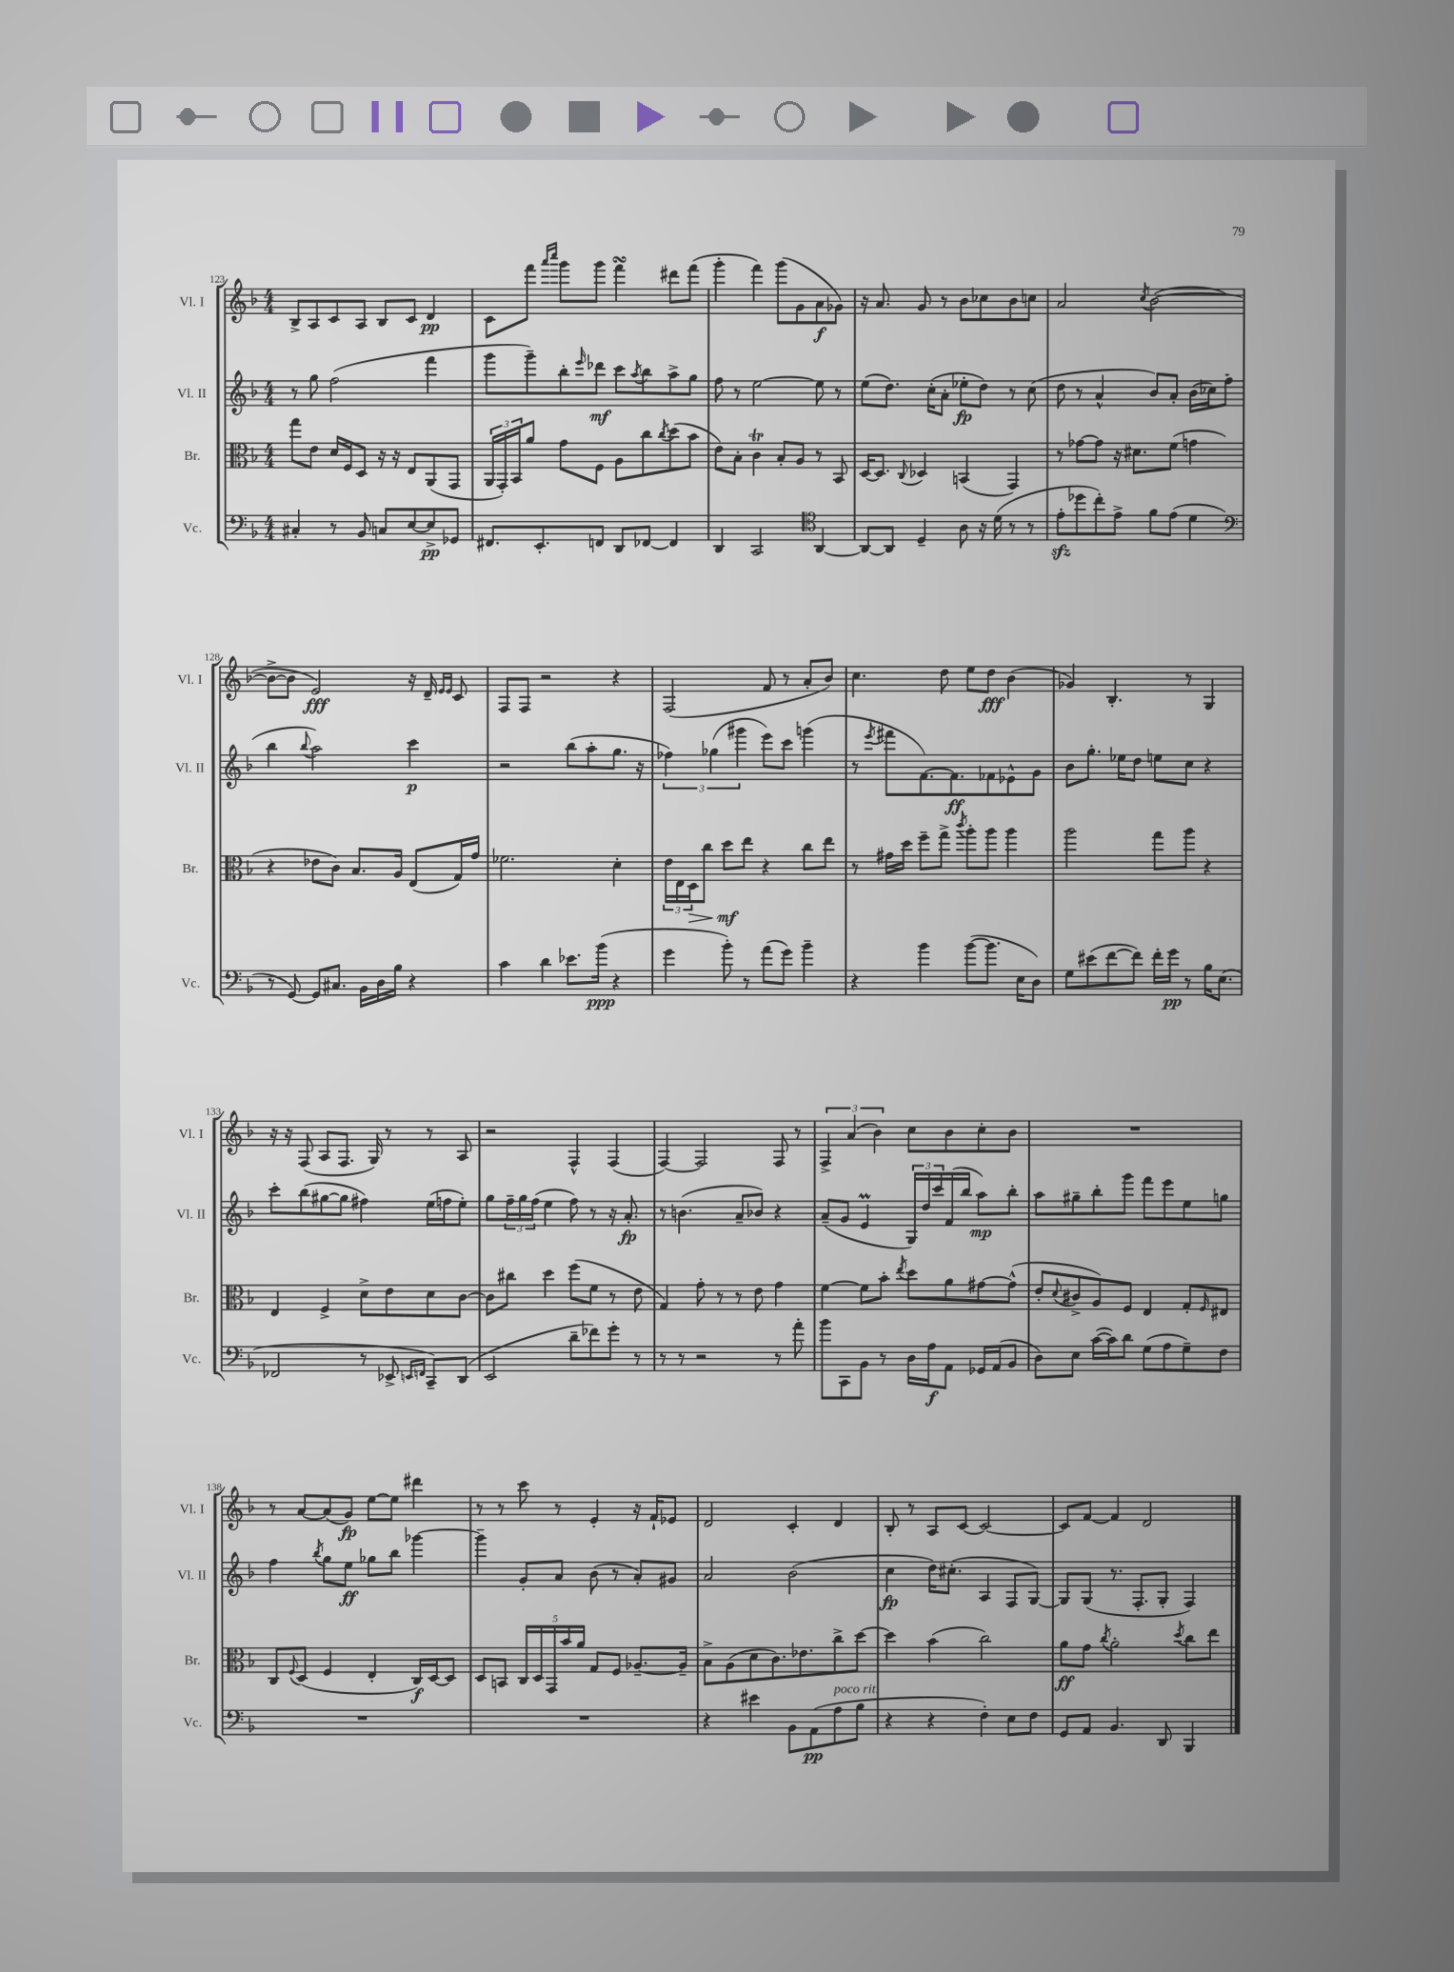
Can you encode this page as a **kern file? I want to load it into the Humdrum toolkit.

**kern	**dynam	**kern	**dynam	**kern	**dynam	**kern	**dynam
*part4	*part4	*part3	*part3	*part2	*part2	*part1	*part1
*staff4	*staff4	*staff3	*staff3	*staff2	*staff2	*staff1	*staff1
*I"Vc.	*	*I"Br.	*	*I"Vl. II	*	*I"Vl. I	*
*I'Vc.	*	*I'Br.	*	*I'Vl. II	*	*I'Vl. I	*
*clefF4	*	*clefC3	*	*clefG2	*	*clefG2	*
*k[b-]	*	*k[b-]	*	*k[b-]	*	*k[b-]	*
*M4/4	*	*M4/4	*	*M4/4	*	*M4/4	*
=123	=123	=123	=123	=123	=123	=123	=123
4C#X'/	.	8gg\L	.	8r	.	8B-^/L	.
.	.	8e\J	.	8gg\	.	8A/	.
8r	.	16d/LL	.	(2ff\	.	8c/	.
.	.	16F/J	.	.	.	.	.
8BB-/	.	8D/J	.	.	.	8A/J	.
8Cn/L	.	16r	.	.	.	8B-/L	.
.	.	16r	.	.	.	.	.
[8E/	.	8E/L	.	.	.	8c/J	.
8E^/]	pp	(8AA/	.	4fff\	.	4d/	pp
8GG-X/J	.	8GG/J	.	.	.	.	.
=124	=124	=124	=124	=124	=124	=124	=124
8.FF#X/L	.	24AA/LL	.	8ggg\L	.	8c\L	.
.	.	24GG'/)	.	.	.	.	.
.	.	24BB-/J	.	.	.	.	.
.	.	8a/J	.	8ggg~\)	.	8fff\J	.
8.EE'/	.	.	.	.	.	.	.
.	.	.	.	.	.	16qqaaa/LL	.
.	.	.	.	.	.	16qqcccc/JJ	.
.	.	8g\L	.	8bb-'\	.	8ggg\L	.
.	.	.	.	16qqeee/	.	.	.
8FFn/J	.	8F\J	.	8ddd-X\J	mf	8ggg\J	.
8DD/L	.	8A\L	.	8ccc\L	.	4fffsSSs\	.
.	.	.	.	8qaa/	.	.	.
[8FF-X/J	.	8cc\	.	8bb-\	.	.	.
.	.	8qcc/	.	.	.	.	.
4FF-/]	.	(8dd\	.	8aa^\	.	8ddd#X\L	.
.	.	8b-\J	.	8gg\J	.	(8fff\J	.
=125	=125	=125	=125	=125	=125	=125	=125
4DD/	.	8e\L)	.	8ff\	.	4ggg'\	.
.	.	8B-'\J	.	8r	.	.	.
2CC/	.	4cT\	.	[2ee\	.	4fff\)	.
.	.	8B-'/L	.	.	.	(8ggg\L	.
.	.	8A/J	.	.	.	8g\	.
*clefC4	*	*	*	*	*	*	*
[4AA/	.	8r	.	8ee\]	.	8a\	f
.	.	8BB-/	.	8r	.	8g-X\J)	.
=126	=126	=126	=126	=126	=126	=126	=126
8AA/L_	.	[16D/KL	.	(8ee\L	.	16r	.
.	.	8.D/J]	.	.	.	8.a/	.
8AA/J]	.	.	.	8.dd\J)	.	.	.
.	.	8qqC/	.	.	.	.	.
4D~/	.	4D-X/	.	.	.	8g/	.
.	.	.	.	(16cc'\KL	.	.	.
.	.	.	.	8a'\J	.	8r	.
8A\	.	(4BBn/	.	8ee-X'\L	fp	8b-\L	.
16r	.	.	.	8dd\J)	.	8cc-X\	.
(16d\	.	.	.	.	.	.	.
8r	.	4GG/)	.	8r	.	8b-\	.
8r	.	.	.	(8cc\	.	8ccn\J	.
=127	=127	=127	=127	=127	=127	=127	=127
8ezz'\L	.	8r	.	8dd\	.	2a/	.
8dd-X\	.	[8g-X\L	.	8r	.	.	.
8cc'\)	.	8g-\J]	.	4a^^/	.	.	.
8e^\J	.	16r	.	.	.	.	.
.	.	8.d#X\L	.	.	.	.	.
.	.	.	.	.	.	8qcc/	.
8f\L	.	.	.	8b-/L)	.	([2b-\	.
(8e\J	.	(8f\J	.	8a'/J	.	.	.
4d\	.	4gn\	.	(16b-\LL	.	.	.
.	.	.	.	16cc-X\J)	.	.	.
.	.	.	.	(8ff\J	.	.	.
!!LO:LB:g=z
=128	=128	=128	=128	=128	=128	=128	=128
*clefF4	*	*	*	*	*	*	*
8r	.	4r	.	4bb-\	.	8b-^\L_	.
[8GG/)	.	.	.	.	.	8b-\J]	.
.	.	.	.	8qqbb-/	.	.	.
8GG/L]	.	8e-X\L	.	2aa\)	.	2e/)	fff
8.C#X/J	.	8c\J)	.	.	.	.	.
.	.	8.B-/L	.	.	.	.	.
16BB-\LL	.	.	.	.	.	.	.
16D\	.	.	.	.	.	.	.
16B-\JJ	.	16A/Jk	.	.	.	.	.
4r	.	(8E/L	.	4ccc\	p	16r	.
.	.	.	.	.	.	16d~/	.
.	.	.	.	.	.	16qqe/LL	.
.	.	.	.	.	.	16qqe/JJ	.
.	.	16G/L)	.	.	.	8c/	.
.	.	16g/JJ	.	.	.	.	.
=129	=129	=129	=129	=129	=129	=129	=129
4c\	.	2.f-X\	.	2r	.	8F/L	.
.	.	.	.	.	.	8F/J	.
4d\	.	.	.	.	.	2r	.
8.e-X\L	.	.	.	(8bb-\L	.	.	.
.	.	.	.	8aa'\	.	.	.
(16b-\Jk	ppp	.	.	.	.	.	.
4r	.	4d'\	.	8.gg\J	.	4r	.
.	.	.	.	16r	.	.	.
=130	=130	=130	=130	=130	=130	=130	=130
4g\	.	24e\LL	.	6ff-X\)	.	(2F/	.
.	.	24E\	.	.	.	.	.
!	!	!	!LO:HP:b	!	!	!	!
.	.	24D\J	>	.	.	.	.
.	.	8cc\J	.	.	.	.	.
.	.	.	.	(6gg-X\	.	.	.
8b-'\)	.	8dd\L	mf	.	.	.	.
.	.	.	.	6ggg#X\	.	.	.
8r	.	8ee\J	]	.	.	.	.
(8a\L	.	4r	.	8eee\L)	.	8f/	.
8g\J)	.	.	.	8ccc\J	.	8r	.
4b-~\	.	8cc\L	.	(4gggn\	.	8a'/L	.
.	.	8ee\J	.	.	.	8b-/J)	.
=131	=131	=131	=131	=131	=131	=131	=131
4r	.	8r	.	8r	.	4.cc\	.
.	.	.	.	8qeee/	.	.	.
.	.	16g#X\LL	.	8fff#X\L	.	.	.
.	.	16dd\JJ	.	.	.	.	.
4b-\	.	8ff~\L	.	[8.f\)	.	.	.
.	.	8gg^\J	.	.	.	8dd\	.
.	.	.	.	8.f\]	ff	.	.
.	.	8qccc/	.	.	.	.	.
([8b-\L	.	8aa'\L	.	.	.	8ee\L	.
8.b-\J]	.	8aa\J	.	8f-X\	.	8dd\J	fff
.	.	4aa\	.	8e-X^^\	.	(4b-\	.
16E\KL	.	.	.	.	.	.	.
8D\J)	.	.	.	8g\J	.	.	.
=132	=132	=132	=132	=132	=132	=132	=132
8G\L	.	2aa\	.	8b-\L	.	4g-X/)	.
(8e#X\	.	.	.	8.gg'\J	.	.	.
[8f\	.	.	.	.	.	4.B-'/	.
.	.	.	.	16ee-X\KL	.	.	.
8f\J])	.	.	.	8dd\J	.	.	.
16f'\LL	.	8gg\L	.	8een\L	.	.	.
16g\JJ	pp	.	.	.	.	.	.
8r	.	8aa\J	.	8cc\J	.	8r	.
16B-\KL	.	4r	.	4r	.	4G/	.
(8.E\J	.	.	.	.	.	.	.
!!LO:LB:g=z
=133	=133	=133	=133	=133	=133	=133	=133
2FF-X/	.	4E/	.	8ccc'\L	.	16r	.
.	.	.	.	.	.	16r	.
.	.	.	.	(8bb-\	.	(8F/	.
.	.	4F^/	.	[8gg#X\	.	8A/L	.
.	.	.	.	8gg#\J]	.	8.F/J	.
8r	.	8d^\L	.	4ff#X\)	.	.	.
.	.	.	.	.	.	16G/)	.
8EE-X^/	.	8e\	.	.	.	8r	.
16qqEEn/LL	.	.	.	.	.	.	.
16qqFFn/JJ	.	.	.	.	.	.	.
8CC~/L)	.	8d\	.	(16ee\LL	.	8r	.
.	.	.	.	16ffn\J	.	.	.
(8DD/J	.	[8c\J	.	8ee'\J)	.	8A/	.
=134	=134	=134	=134	=134	=134	=134	=134
2EE/	.	8c\L]	.	8gg\L	.	2r	.
.	.	8cc#X\J	.	24ff~\L	.	.	.
.	.	.	.	24gg\	.	.	.
.	.	.	.	(24ff\JJ	.	.	.
.	.	4dd\	.	4ee\	.	.	.
8d~\L	.	(8ff\L	.	8ff\)	.	4F^^/	.
8f-X\)	.	8f\J	.	8r	.	.	.
8g'\J	.	8r	.	16r	.	(4F/	.
.	.	.	.	8.a'/	fp	.	.
8r	.	8e\	.	.	.	.	.
=135	=135	=135	=135	=135	=135	=135	=135
8r	.	4G/)	.	8r	.	[4F/)	.
8r	.	.	.	(4.bn\	.	.	.
2r	.	8g'\	.	.	.	2F/]	.
.	.	8r	.	.	.	.	.
.	.	8r	.	8a~/L	.	.	.
.	.	8e\	.	8b-X/J)	.	.	.
8r	.	4g\	.	4r	.	8F/	.
8a'\	.	.	.	.	.	8r	.
=136	=136	=136	=136	=136	=136	=136	=136
8b-\L	.	[4f\	.	(8a~/L	.	6F^/	.
8CC\	.	.	.	8g/J	.	.	.
.	.	.	.	.	.	(6a/	.
8BB-\J	.	8f\L]	.	4em/	.	.	.
.	.	.	.	.	.	6b-\)	.
8r	.	8b-'\J	.	.	.	.	.
.	.	8qee/	.	.	.	.	.
16D\LL	.	8dd\L	.	24G/LL)	.	8cc\L	.
.	.	.	.	24dd/	.	.	.
16A\J	f	.	.	.	.	.	.
.	.	.	.	24ccc/	.	.	.
8AA\J	.	8a\	.	(16f/	.	8b-\	.
.	.	.	.	16bb-/JJ	.	.	.
16GG-X/LL	.	[8g#X\	.	8aa\L)	mp	8cc'\	.
(16AA/J	.	.	.	.	.	.	.
8BB-/J	.	(8g#^^\J]	.	8bb-'\J	.	8b-\J	.
=137	=137	=137	=137	=137	=137	=137	=137
8D\L)	.	8e'/L	.	8aa\L	.	1r	.
.	.	8qqd/	.	.	.	.	.
8E\J	.	8c#X^/	.	8gg#X~\	.	.	.
([16c\LL	.	8A/)	.	8bb-'\	.	.	.
16c\J])	.	.	.	.	.	.	.
8d\J	.	8F/J	.	8ggg\J	.	.	.
(8G\L	.	4E/	.	8fff\L	.	.	.
8A\	.	.	.	8eee\	.	.	.
8G~\)	.	8G'/L	.	8ee\	.	.	.
.	.	16qqF/	.	.	.	.	.
8F\J	.	8E#X/J	.	8ggn\J	.	.	.
!!LO:LB:g=z
=138	=138	=138	=138	=138	=138	=138	=138
1r	.	8C/L	.	4ff\	.	8r	.
.	.	8qqF/	.	.	.	.	.
.	.	(8D/J	.	.	.	[8a/L	.
.	.	.	.	8qbb-/	.	.	.
.	.	4F/	.	8gg\L	.	(8a/]	.
.	.	.	.	8ee\J	ff	8g/J)	fp
.	.	4E'/	.	8gg-X\L	.	[8ee\L	.
.	.	.	.	8bb-\J	.	8ee\J]	.
.	.	16C/LL)	f	[4ggg-X\	.	4ddd#X\	.
.	.	[16D/J	.	.	.	.	.
.	.	8D/J]	.	.	.	.	.
=139	=139	=139	=139	=139	=139	=139	=139
1r	.	8D/L	.	4ggg-~\]	.	8r	.
.	.	8BBn/J	.	.	.	8r	.
.	.	20C/LL	.	8g'/L	.	8ccc\	.
.	.	20D/	.	.	.	.	.
.	.	20GG/	.	.	.	.	.
.	.	.	.	8a/J	.	8r	.
.	.	20b-/	.	.	.	.	.
.	.	20a/JJ	.	.	.	.	.
.	.	8G/L	.	(8b-\	.	4e'/	.
.	.	8F/J	.	8r	.	.	.
.	.	[8.A-X~/L	.	8a'/L)	.	16r	.
.	.	.	.	.	.	16f`/KL	.
.	.	.	.	8g#X/J	.	8e-X/J	.
.	.	16A-~/Jk]	.	.	.	.	.
=140	=140	=140	=140	=140	=140	=140	=140
4r	.	8B-^\L	.	2a/	.	2d/	.
.	.	(8A\	.	.	.	.	.
4e#X\	.	8d\	.	.	.	.	.
.	.	8.c\)	.	.	.	.	.
8BB-\L	.	.	.	(2b-\	.	4c'/	.
.	.	8.e-X\	.	.	.	.	.
(8AA\	pp	.	.	.	.	.	.
!LO:TX:a:i:t=poco rit.	!	!	!	!	!	!	!
8A\	.	8cc^\	.	.	.	4d/	.
8B-\J	.	[8dd\J	.	.	.	.	.
=141	=141	=141	=141	=141	=141	=141	=141
4r	.	4dd\]	.	4cc\	fp	8B-'/	.
.	.	.	.	.	.	8r	.
4r	.	(4b-\	.	16dd\KL)	.	8A/L	.
.	.	.	.	(8.cc#X'\J	.	.	.
.	.	.	.	.	.	[8c/J	.
4F'\)	.	2cc\)	.	4A/	.	2c/_	.
8E\L	.	.	.	8F/L	.	.	.
8F\J	.	.	.	[8G/J)	.	.	.
=142	=142	=142	=142	=142	=142	=142	=142
8GG/L	.	8a\L	ff	8G/L]	.	8c/L]	.
8AA/J	.	8g\J	.	(8G/J	.	[8f/J	.
.	.	8qcc/	.	.	.	.	.
4.BB-/	.	2a'\	.	8.r	.	4f/]	.
.	.	.	.	8.F'/L	.	.	.
.	.	.	.	.	.	2d/	.
8DD/	.	.	.	8G'/J	.	.	.
.	.	8qdd/	.	.	.	.	.
4BBB-/	.	8cc\L	.	4F/)	.	.	.
.	.	8ee\J	.	.	.	.	.
==	==	==	==	==	==	==	==
*-	*-	*-	*-	*-	*-	*-	*-
